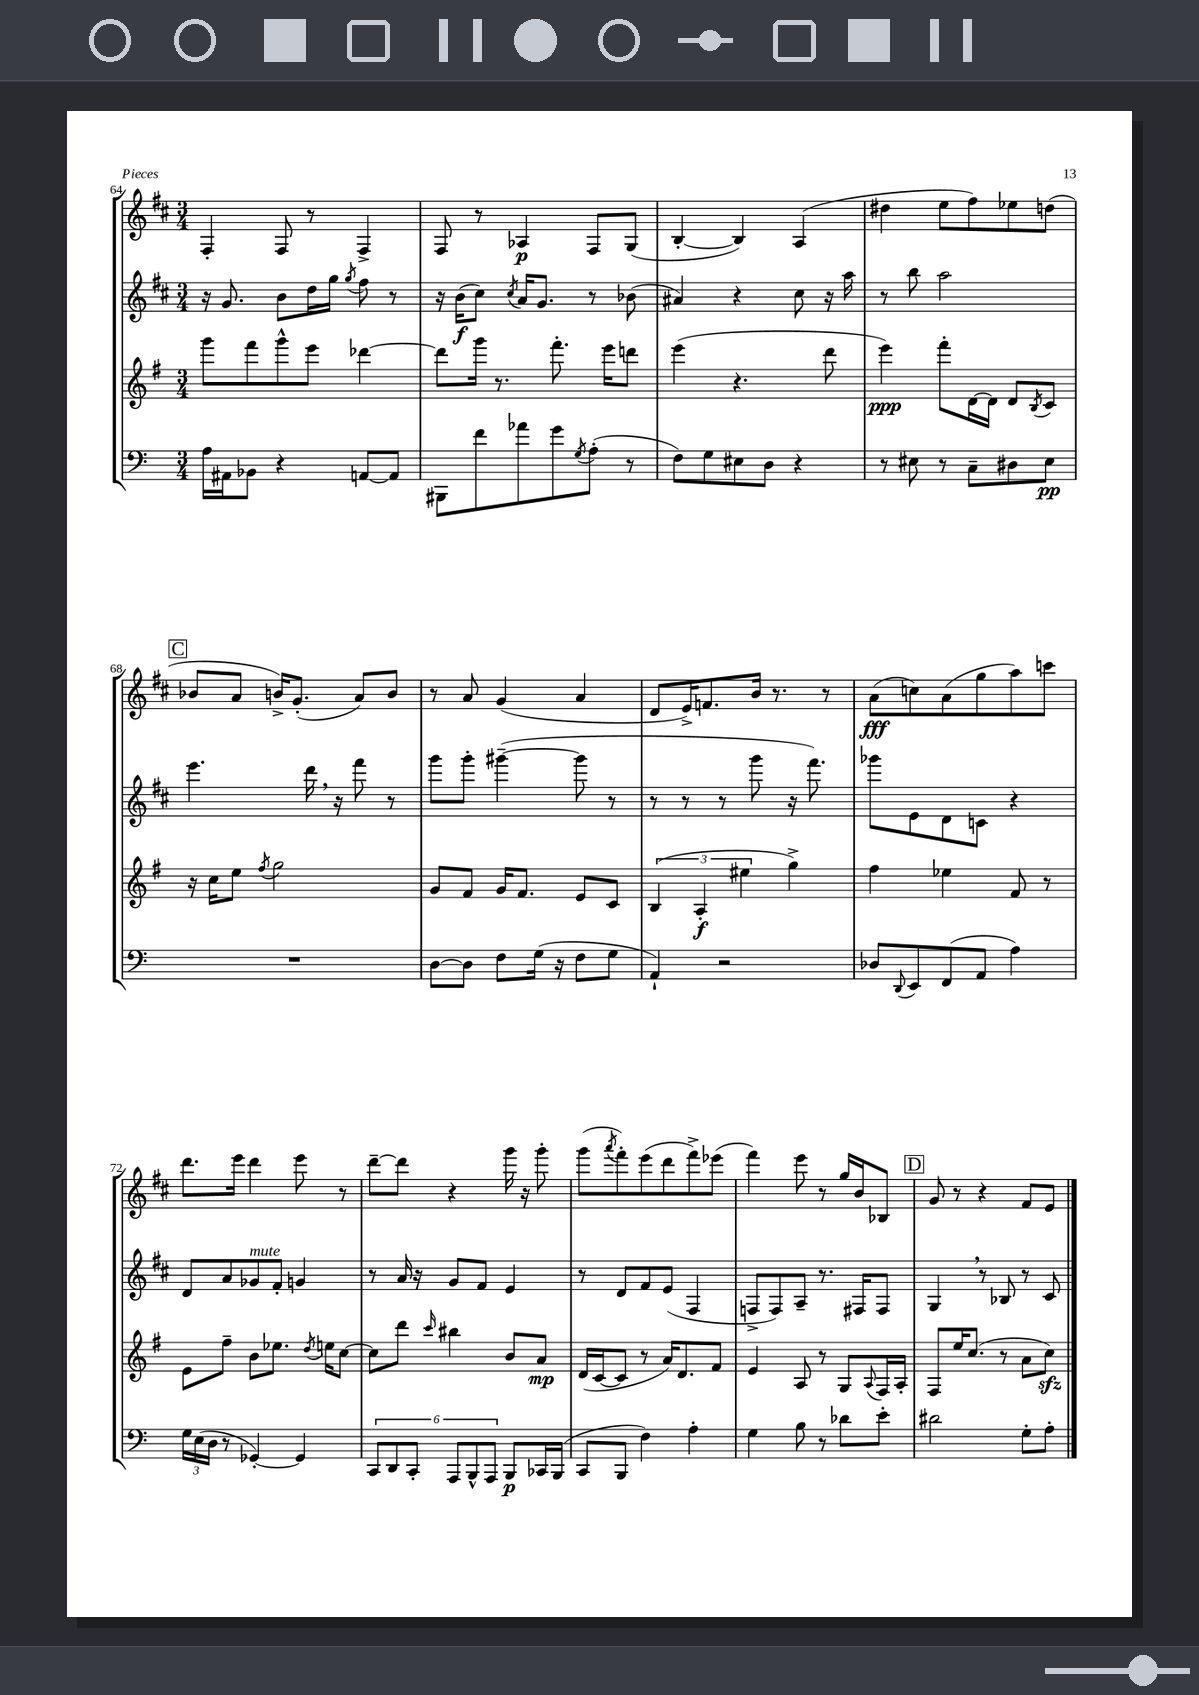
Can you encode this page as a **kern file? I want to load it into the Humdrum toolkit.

**kern	**kern	**kern	**kern
*staff4	*staff3	*staff2	*staff1
*clefF4	*clefG2	*clefG2	*clefG2
*k[]	*k[f#]	*k[f#c#]	*k[f#c#]
*M3/4	*M3/4	*M3/4	*M3/4
16A	8ggg	16r	4F#'
16AA#	.	8.g	.
8BB-	8fff#	.	.
4r	8ggg^^	8b	8F#
.	8eee	16dd	8r
.	.	16gg	.
.	.	8qgg	.
[8AA	[4ddd-	8ff#	4F#^
8AA]	.	8r	.
=	=	=	=
8BBB#	8ddd-]	16r	8F#
.	.	(16b	.
8f	16ggg	8cc#)	8r
.	8.r	.	.
.	.	8qcc#	.
8a-	.	16a	4A-
.	.	8.g	.
8g	8.fff#'	.	.
8qG	.	.	.
(8A'	.	8r	8F#
.	16eee	.	.
8r	8ddd	(8b-	(8G
=	=	=	=
8F)	(4eee	4a#)	[4B'
8G	.	.	.
8E#	4.r	4r	4B])
8D	.	.	.
4r	.	8cc#	(4A
.	8ddd	16r	.
.	.	16aa	.
=	=	=	=
8r	4eee)	8r	4dd#
8E#	.	8bb	.
8r	8fff#'	2aa	8ee
8C~	[16d	.	8ff#)
.	16d]	.	.
8D#	8d	.	8ee-
.	8qB	.	.
8E#	8c	.	(8dd
=	=	=	=
2.r	16r	4.eee	8b-
.	16cc	.	.
.	8ee	.	8a
.	8qff#	.	.
.	2gg	.	16b^)
.	.	.	(8.g'
.	.	16ddd	.
.	.	16r	.
.	.	8fff#	8a)
.	.	8r	8b
=	=	=	=
[8D	8g	8ggg	8r
8D]	8f#	8ggg'	8a
8F	16g	([4ggg#~	(4g
.	8.f#	.	.
(16G	.	.	.
16r	.	.	.
8F	8e	8ggg#]	4a
8G	8c	8r	.
=	=	=	=
4AA`)	(6B	8r	8d
.	.	8r	16e^)
.	6A'	.	.
.	.	.	8.f
2r	.	8r	.
.	6ee#	.	.
.	.	8ggg	16b
.	.	.	8.r
.	4gg^)	16r	.
.	.	8.fff#)	.
.	.	.	8r
=	=	=	=
8D-	4ff#	8ggg-	(8a
8qqDD	.	.	.
8EE	.	8e	8cc)
(8FF	4ee-	8d	(8a
8AA	.	8c	8gg
4A)	8f#	4r	8aa)
.	8r	.	8ccc
=	=	=	=
24G	8e	8d	8.ddd
(24E	.	.	.
24D	.	.	.
8r	8ff#~	8a	.
.	.	.	16eee
[4GG-')	8b	8g-	4ddd
.	8.ee-	8f#'	.
4GG-]	.	4g	8eee
.	8qdd	.	.
.	16ee	.	.
.	[8cc	.	8r
=	=	=	=
12CC	8cc]	8r	[8ddd~
12DD	.	.	.
.	8ddd	16a	8ddd]
12CC'	.	.	.
.	.	16r	.
.	16qqccc	.	.
12AAA	4bb#	8g	4r
12BBB^^	.	.	.
.	.	8f#	.
12AAA	.	.	.
8BBB	8b	4e	16ggg
.	.	.	16r
16CC-	8a	.	8ggg'
(16BBB	.	.	.
=	=	=	=
8CC	(16d	8r	(8ggg
.	[16c	.	.
.	.	.	8qaaa
8BBB	8c]	8d	8fff#')
4F)	8r	8f#	(8eee
.	16a)	(8e	8ddd
.	8.d	.	.
4A'	.	4F#	8fff#^)
.	8f#	.	(8eee-
=	=	=	=
4G	4e	8F^	4fff#)
.	.	8F)	.
8B	8A	8A~	8eee
8r	8r	8.r	8r
8d-	8G	.	16gg
.	.	16F#	16b
.	8qqA	.	.
8e'	16F#	8F#	8B-
.	16A'	.	.
=	=	=	=
2d#	8F#	4G	8g
.	16ee	.	8r
.	(8.cc	.	.
.	.	8r	4r
.	8r	8B-	.
8G'	8a	8r	8f#
8A'	8cc)	8c#	8e
==	==	==	==
*-	*-	*-	*-
